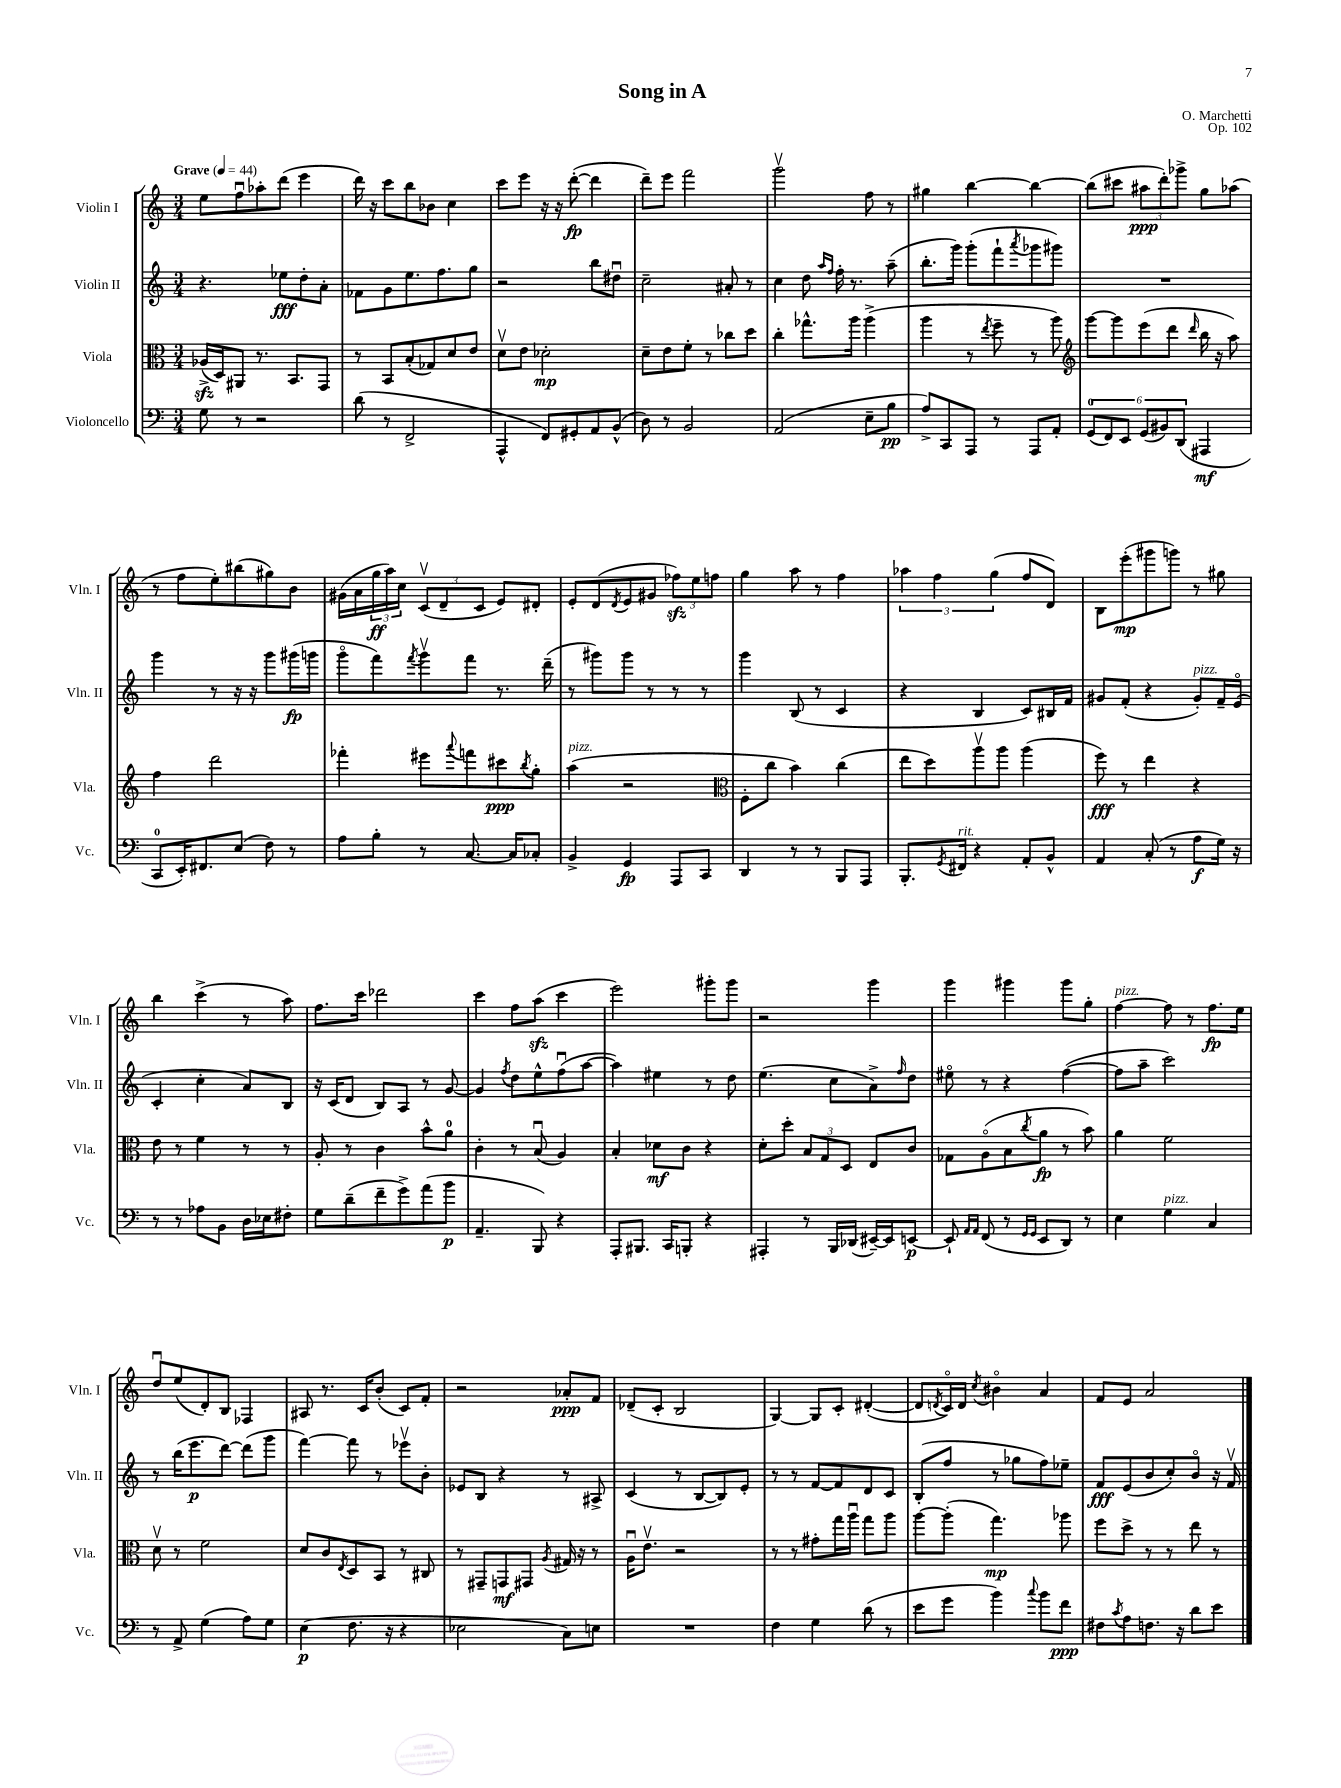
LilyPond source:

\header { title = "Song in A" composer = "O. Marchetti" opus = "Op. 102" }
<<
\new StaffGroup <<
\new Staff = "s0" \with { instrumentName = "Violin I" shortInstrumentName = "Vln. I" } {
    \clef treble \key c \major \numericTimeSignature \time 3/4 \tempo "Grave" 4 = 44
    e''8 f''8\downbow aes''8-. d'''8( e'''4 |
    d'''16) r16 c'''8 b''8 bes'8 c''4 |
    c'''8 e'''8 r16 r16 d'''8~-.\fp( d'''4 |
    d'''8--) e'''8 f'''2 |
    g'''2\upbow f''8 r8 |
    gis''4 b''4~ b''4~ |
    b''8( cis'''8 \tuplet 3/2 { ais''8\ppp d'''8-.) ges'''8-> } g''8 aes''8( |
    r8 f''8 e''8-.) bis''8( gis''8) b'8 |
    gis'16( a'16 \tuplet 3/2 { g''16\ff a''16) c''16 } \tuplet 3/2 { c'8\upbow( d'8-- c'8 } e'8) dis'8-. |
    e'8-. d'8( \acciaccatura { d'8 } e'8 gis'8 \tuplet 3/2 { fes''8\sfz) e''8 f''8 } |
    g''4 a''8 r8 f''4 |
    \tuplet 3/2 { aes''4 f''4 g''4( } f''8 d'8) |
    b8 e'''8-.\mp( gis'''8 g'''8) r8 gis''8 |
    b''4 c'''4->( r8 a''8) |
    f''8. c'''16 des'''2 |
    c'''4 f''8 a''8\sfz( c'''4 |
    e'''2) gis'''8-. gis'''8 |
    r2 g'''4 |
    g'''4 gis'''4 gis'''8 g''8-. |
    f''4~^\markup { \italic "pizz." } f''8 r8 f''8.\fp e''16 |
    d''8\downbow e''8( d'8-.) b8 fes4 |
    ais8 r8. c'16 b'8-.( c'8) f'8-. |
    r2 aes'8-.\ppp f'8 |
    des'8--( c'8-. b2 |
    g4~) g8 c'8-. dis'4~-.( |
    dis'8 \acciaccatura { d'8 } c'16\flageolet) d'16 \acciaccatura { c''8 } bis'4\flageolet a'4 |
    f'8 e'8 a'2 \bar "|." |
}
\new Staff = "s1" \with { instrumentName = "Violin II" shortInstrumentName = "Vln. II" } {
    \clef treble \key c \major \numericTimeSignature \time 3/4
    r4. ees''8\fff d''8-. a'8-. |
    fes'8 g'8 e''8. f''8. g''8 |
    r2 b''8 dis''8\downbow |
    c''2-- ais'8-. r8 |
    c''4 d''8 \grace { a''16 f''16 } f''16-. r8. a''8--( |
    b''8.-. g'''16) g'''8-.( f'''8-! \acciaccatura { a'''8 } ges'''8 gis'''8) |
    R2. |
    g'''4 r8 r16 r16 g'''8 gis'''16\fp( g'''16 |
    g'''8\flageolet f'''8) \acciaccatura { f'''8 } g'''8\upbow f'''8 r8. d'''16--( |
    r8 gis'''8) gis'''8 r8 r8 r8 |
    g'''4 b8( r8 c'4 |
    r4 b4 c'8) bis16 f'16 |
    gis'8 f'8-.( r4 gis'8-.^\markup { \italic "pizz." }) f'16-- e'16\flageolet( |
    c'4-. c''4-. a'8) b8 |
    r16 c'16( d'8 b8) a8 r8 g'8~ |
    g'4 \acciaccatura { f''8 } d''8 e''8-^ f''8\downbow( a''8~ |
    a''4) eis''4 r8 d''8 |
    e''4.( c''8 a'8->) \grace { f''16 } d''8 |
    eis''8\flageolet r8 r4 f''4~( |
    f''8 a''8-- c'''2) |
    r8 b''16( e'''8.\p d'''8~) d'''8( g'''8 |
    f'''4~) f'''8 r8 ees'''8\upbow b'8-. |
    ees'8 b8 r4 r8 ais8-> |
    c'4( r8 b8~ b8) e'8-. |
    r8 r8 f'8~ f'8 d'8 c'8 |
    b8-.( f''8 r8 ges''8 f''8) ees''8-- |
    f'8\fff e'8( b'8 c''8-.) b'8\flageolet r16 f'16\upbow \bar "|." |
}
\new Staff = "s2" \with { instrumentName = "Viola" shortInstrumentName = "Vla." } {
    \clef alto \key c \major \numericTimeSignature \time 3/4
    aes16->\sfz( d16) ais,8 r8. b,8. g,8 |
    r8 b,8 b8-.( ges8) d'8 e'8 |
    d'8\upbow e'8 des'2-.\mp |
    d'8-- e'8 f'8-. r8 ces''8 d''8 |
    c''4-. ges''8.-^ a''16 a''4->( |
    a''4 r8 \acciaccatura { e''8 } f''8-- r8 a''8) |
    \clef treble g'''8~ g'''8 e'''8( d'''8 \grace { d'''16 } b''16 r16 a''8) |
    f''4 d'''2 |
    fes'''4-. eis'''8 \appoggiatura { a'''8 } f'''8 cis'''8\ppp \acciaccatura { b''8 } g''8-. |
    a''4^\markup { \italic "pizz." }( r2 |
    \clef alto f8-. c''8 b'4) c''4( |
    e''8 d''8) a''8\upbow a''8 a''4( |
    f''8\fff) r8 e''4 r4 |
    e'8 r8 f'4 r8 r8 |
    a8-. r8 c'4 b'8-^ a'8-0 |
    c'4-. r8 b8\downbow( a4) |
    b4-. des'8\mf c'8 r4 |
    d'8-. d''8-. \tuplet 3/2 { b8 g8 d8 } e8 c'8 |
    ges8 a8\flageolet( b8 \acciaccatura { c''8 } a'8\fp r8 b'8) |
    a'4 f'2 |
    d'8\upbow r8 f'2 |
    d'8 c'8 \acciaccatura { e8 } d8 b,8 r8 cis8 |
    r8 gis,8-- g,8\mf gis,8 \acciaccatura { a8 } gis16 r16 r8 |
    a16\downbow e'8.\upbow r2 |
    r8 r8 gis'8-. g''16 a''16\downbow g''8 a''8 |
    a''8~ a''8-.( g''4.\mp) aes''8 |
    f''8 d''8-> r8 r8 e''8 r8 \bar "|." |
}
\new Staff = "s3" \with { instrumentName = "Violoncello" shortInstrumentName = "Vc." } {
    \clef bass \key c \major \numericTimeSignature \time 3/4
    g8 r8 r2 |
    d'8( r8 f,2-> |
    a,,4-^ f,8) gis,8-. a,8 b,8-^( |
    d8) r8 b,2 |
    a,2( e8-- b8\pp |
    a8->) c,8 a,,8 r8 a,,8 a,8-. |
    \tuplet 6/4 { g,8-0( f,8) e,8 g,8( bis,8) d,8( } ais,,4\mf |
    c,8-0 e,16-.) fis,8. e8( f8) r8 |
    a8 b8-. r8 c8.~ c16 ces8-. |
    b,4-> g,4\fp a,,8 c,8 |
    d,4 r8 r8 b,,8 a,,8 |
    b,,8.-. \acciaccatura { g,8 } fis,16^\markup { \italic "rit." } r4 a,8-. b,8-^ |
    a,4 c8-.( r8 a8\f g16) r16 |
    r8 r8 aes8 b,8 d16 ees16 fis8-. |
    g8 d'8--( f'8-- g'8->) a'8( b'8\p |
    a,4.-- b,,8) r4 |
    a,,8-. bis,,8. c,16 b,,8-. r4 |
    ais,,4-. r8 b,,16 des,16( eis,16~--) eis,16 e,8~\p |
    e,8-! \grace { a,16 a,16 } f,8( r8 \grace { g,16 g,16 } e,8 d,8) r8 |
    e4 g4^\markup { \italic "pizz." } c4 |
    r8 a,8-> g4( a8) g8 |
    e4\p( f8. r16 r4 |
    ees2 c8) e8 |
    R2. |
    f4 g4 d'8( r8 |
    e'8 g'8 b'4) \appoggiatura { c''8 } b'8 f'8\ppp |
    fis8 \acciaccatura { c'8 } a8 f8. r16 d'8 e'8 \bar "|." |
}
>>
>>
\layout { \context { \Score \remove "Bar_number_engraver" } }
